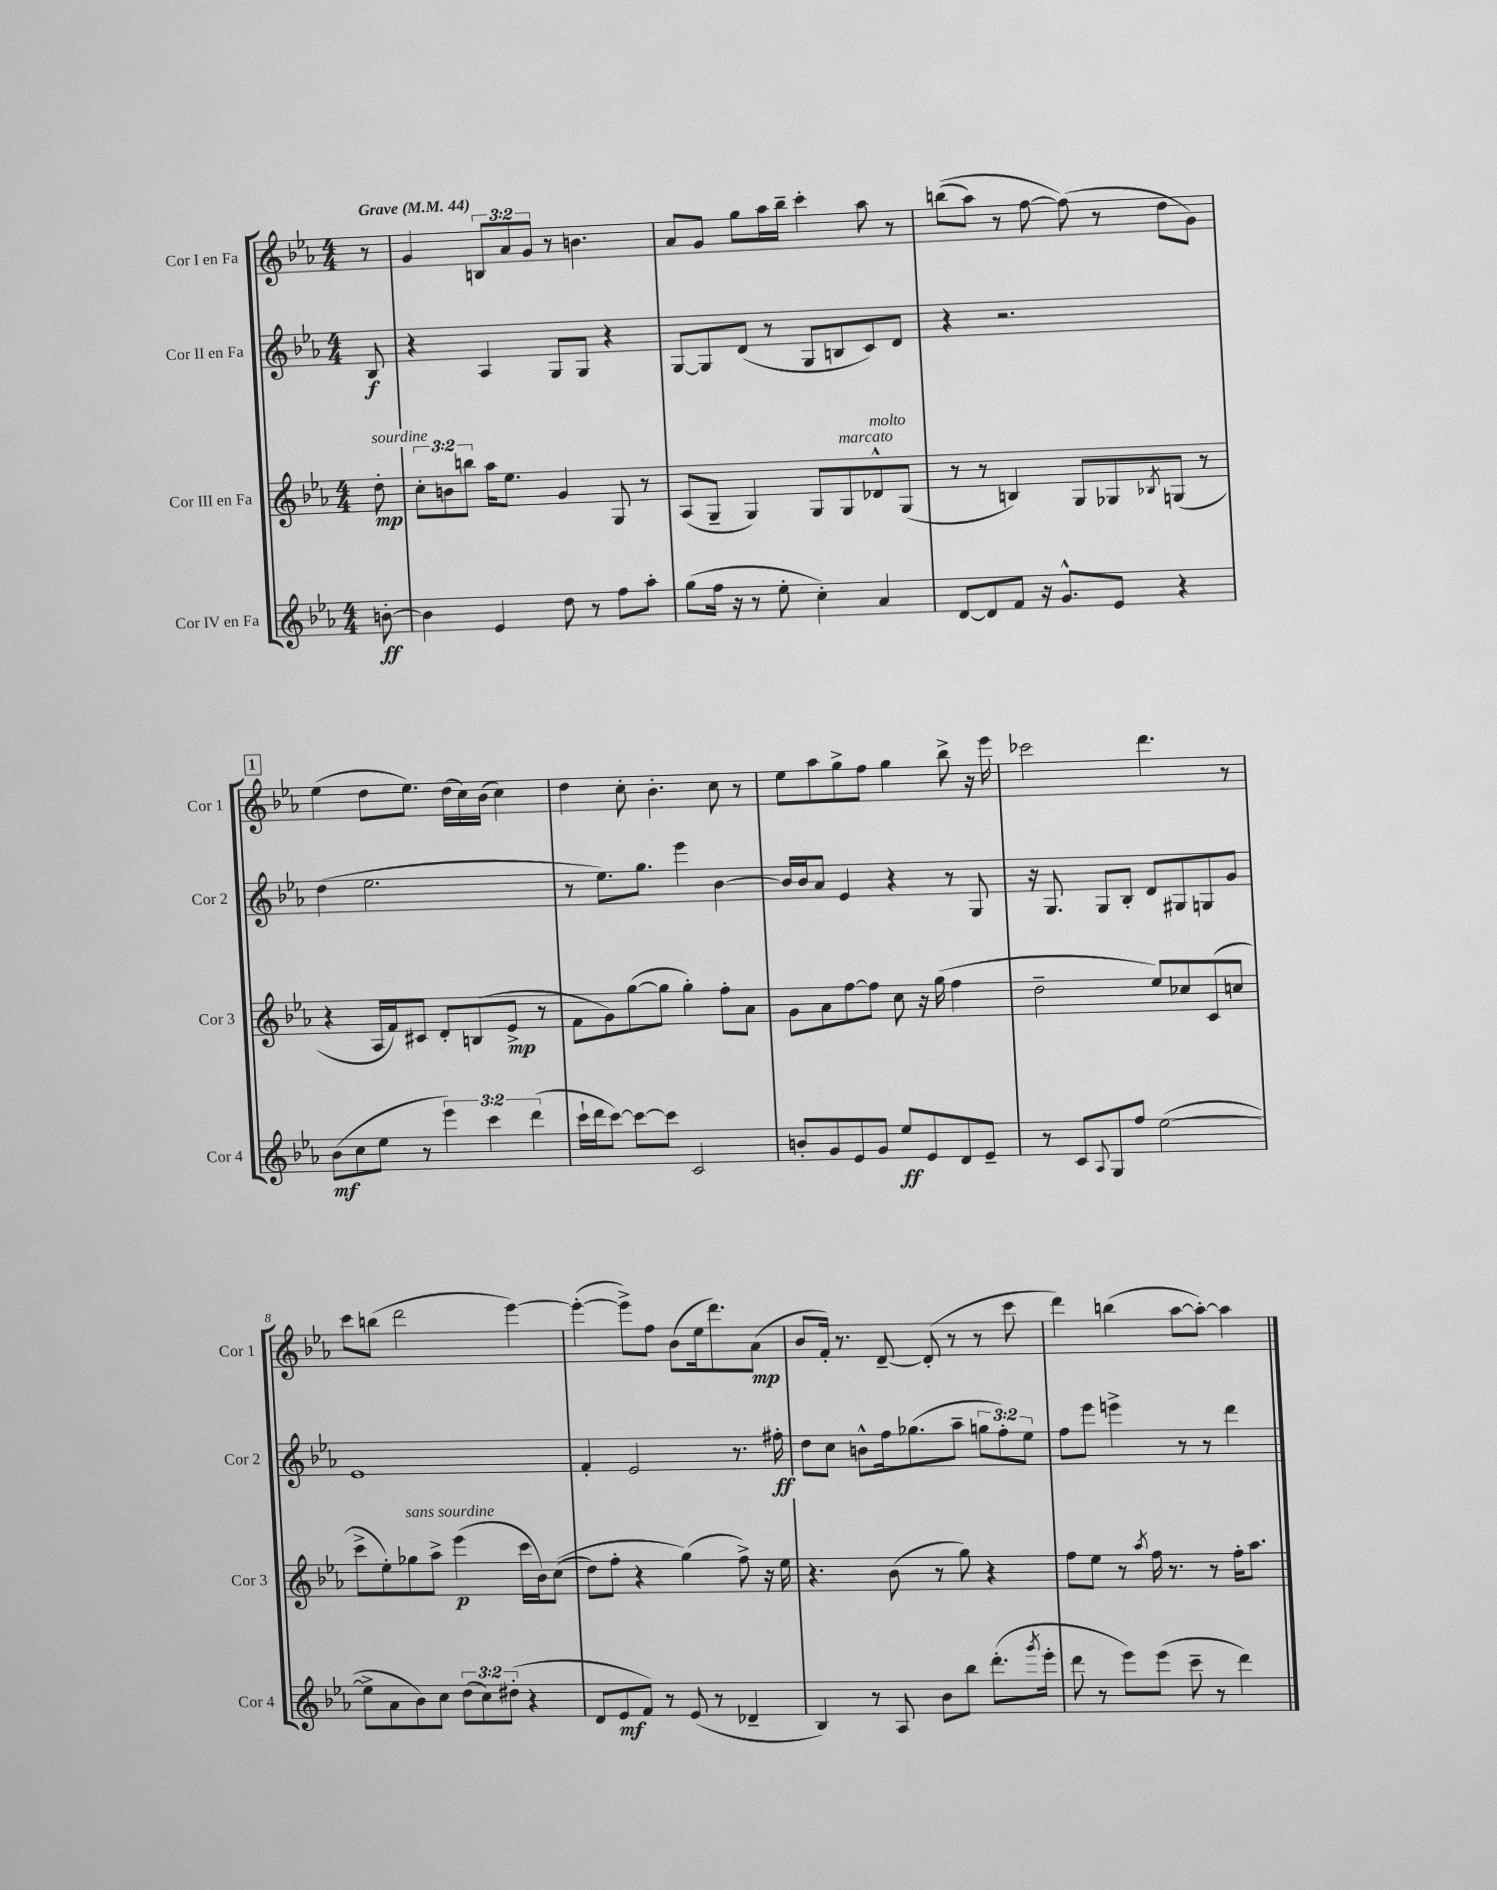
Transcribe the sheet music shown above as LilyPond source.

<<
\new StaffGroup <<
\new Staff = "s0" \with { instrumentName = "Cor I en Fa" shortInstrumentName = "Cor 1" } {
    \clef treble \key ees \major \numericTimeSignature \time 4/4 \override Staff.TupletNumber.text = #tuplet-number::calc-fraction-text \partial 8 \tempo "Grave" 4 = 44
    r8 |
    g'4 \tuplet 3/2 { b8 aes'8 g'8 } r8 b'4. |
    aes'8 g'8 g''8 aes''16 bes''16-- c'''4-. aes''8 r8 |
    b''8(\( aes''8) r8 f''8~ f''8(\) r8 d''8 g'8) |
    \mark \markup { \box "1" } ees''4( d''8 ees''8.) d''16( c''16) bes'16( c''4) |
    d''4 c''8-. bes'4.-. c''8 r8 |
    ees''8 aes''8 g''8-> f''8 g''4 bes''8-> r16 ees'''16 |
    ces'''2 d'''4. r8 |
    c'''8 b''8( d'''2 ees'''4~) |
    ees'''4~-.( ees'''8->) f''8 bes'8( ees''16 d'''8.) aes'8\mp( |
    bes'8 f'16-.) r8. d'8~-- d'8-.( r8 r8 c'''8 |
    d'''4) b''4( aes''8~ aes''8~-.) aes''4 \bar "|." |
}
\new Staff = "s1" \with { instrumentName = "Cor II en Fa" shortInstrumentName = "Cor 2" } {
    \clef treble \key ees \major \numericTimeSignature \time 4/4 \override Staff.TupletNumber.text = #tuplet-number::calc-fraction-text \partial 8
    bes8\f |
    r4 aes4 g8 g8 r4 |
    g8~ g8 d'8( r8 g8 b8 c'8) d'8 |
    r4 r2. |
    \mark \markup { \box "1" } d''4( ees''2. |
    r8 ees''8.) g''8. ees'''4 bes'4~ |
    bes'16 bes'16 aes'8 ees'4 r4 r8 g8 |
    r16 g8. g8 bes8-. d'8 gis8 g8 g'8 |
    ees'1 |
    f'4-. ees'2 r8. fis''16-.\ff |
    d''8 c''8 b'8-^ f''16 ges''8.( aes''8-- \tuplet 3/2 { g''8 f''8-.) ees''8 } |
    f''8 ees'''8 e'''4-> r8 r8 d'''4 \bar "|." |
}
\new Staff = "s2" \with { instrumentName = "Cor III en Fa" shortInstrumentName = "Cor 3" } {
    \clef treble \key ees \major \numericTimeSignature \time 4/4 \override Staff.TupletNumber.text = #tuplet-number::calc-fraction-text \partial 8
    d''8-.\mp^\markup { \italic "sourdine" } |
    \tuplet 3/2 { c''8-. b'8 b''8 } aes''16 ees''8. g'4 g8 r8 |
    aes8( g8-- g4) g8 g8^\markup { \italic "marcato" } des'8-^^\markup { \italic "molto" } g8( |
    r8 r8 b4) g8 ges8 \acciaccatura { bes8 } g8( r8 |
    \mark \markup { \box "1" } r4 aes16 f'16) cis'8 d'8-. b8( ees'8->\mp r8 |
    f'8 g'8) g''8~( g''8 g''4-.) f''8-. aes'8 |
    g'8 aes'8 f''8~ f''8 c''8 r16 g''16( f''4 |
    d''2-- ees''8) ces''8 c'8( c''8 |
    c'''8-> ees''8-.) ges''8^\markup { \italic "sans sourdine" } aes''8-> ees'''4\p( c'''16 bes'16) c''8(\( |
    d''8) f''8-. r4 g''4(\) f''8->) r16 ees''16 |
    r4. bes'8( r8 g''8) r4 |
    f''8 ees''8 r8 \acciaccatura { aes''8 } f''16 r8. r8 f''16-. aes''8. \bar "|." |
}
\new Staff = "s3" \with { instrumentName = "Cor IV en Fa" shortInstrumentName = "Cor 4" } {
    \clef treble \key ees \major \numericTimeSignature \time 4/4 \override Staff.TupletNumber.text = #tuplet-number::calc-fraction-text \partial 8
    b'8~-.\ff |
    b'4 ees'4 d''8 r8 f''8 aes''8-. |
    g''8( f''16 r16 r8 ees''8-. c''4-.) aes'4 |
    d'8~ d'8 f'8 r16 g'8.-^ ees'8 r4 |
    \mark \markup { \box "1" } bes'8\mf( c''8 ees''8 r8 \tuplet 3/2 { ees'''4) c'''4 d'''4( } |
    c'''16-! d'''16 c'''8~) c'''8~ c'''8 c'2 |
    b'8-. g'8 ees'8 g'8 ees''8\ff ees'8 d'8 ees'8-- |
    r8 c'8 \appoggiatura { aes8 } g8 f''8 ees''2~( |
    ees''8-> aes'8 bes'8) c''8 \tuplet 3/2 { d''8( c''8) dis''8-.( } r4 |
    d'8 ees'8\mf f'8) r8 ees'8( r8 des'4-- |
    bes4) r8 aes8 bes'8 bes''8 d'''8.-.( \acciaccatura { g'''8 } ees'''16-. |
    d'''8 r8 ees'''8) ees'''8( c'''8-- r8 d'''4) \bar "|." |
}
>>
>>
